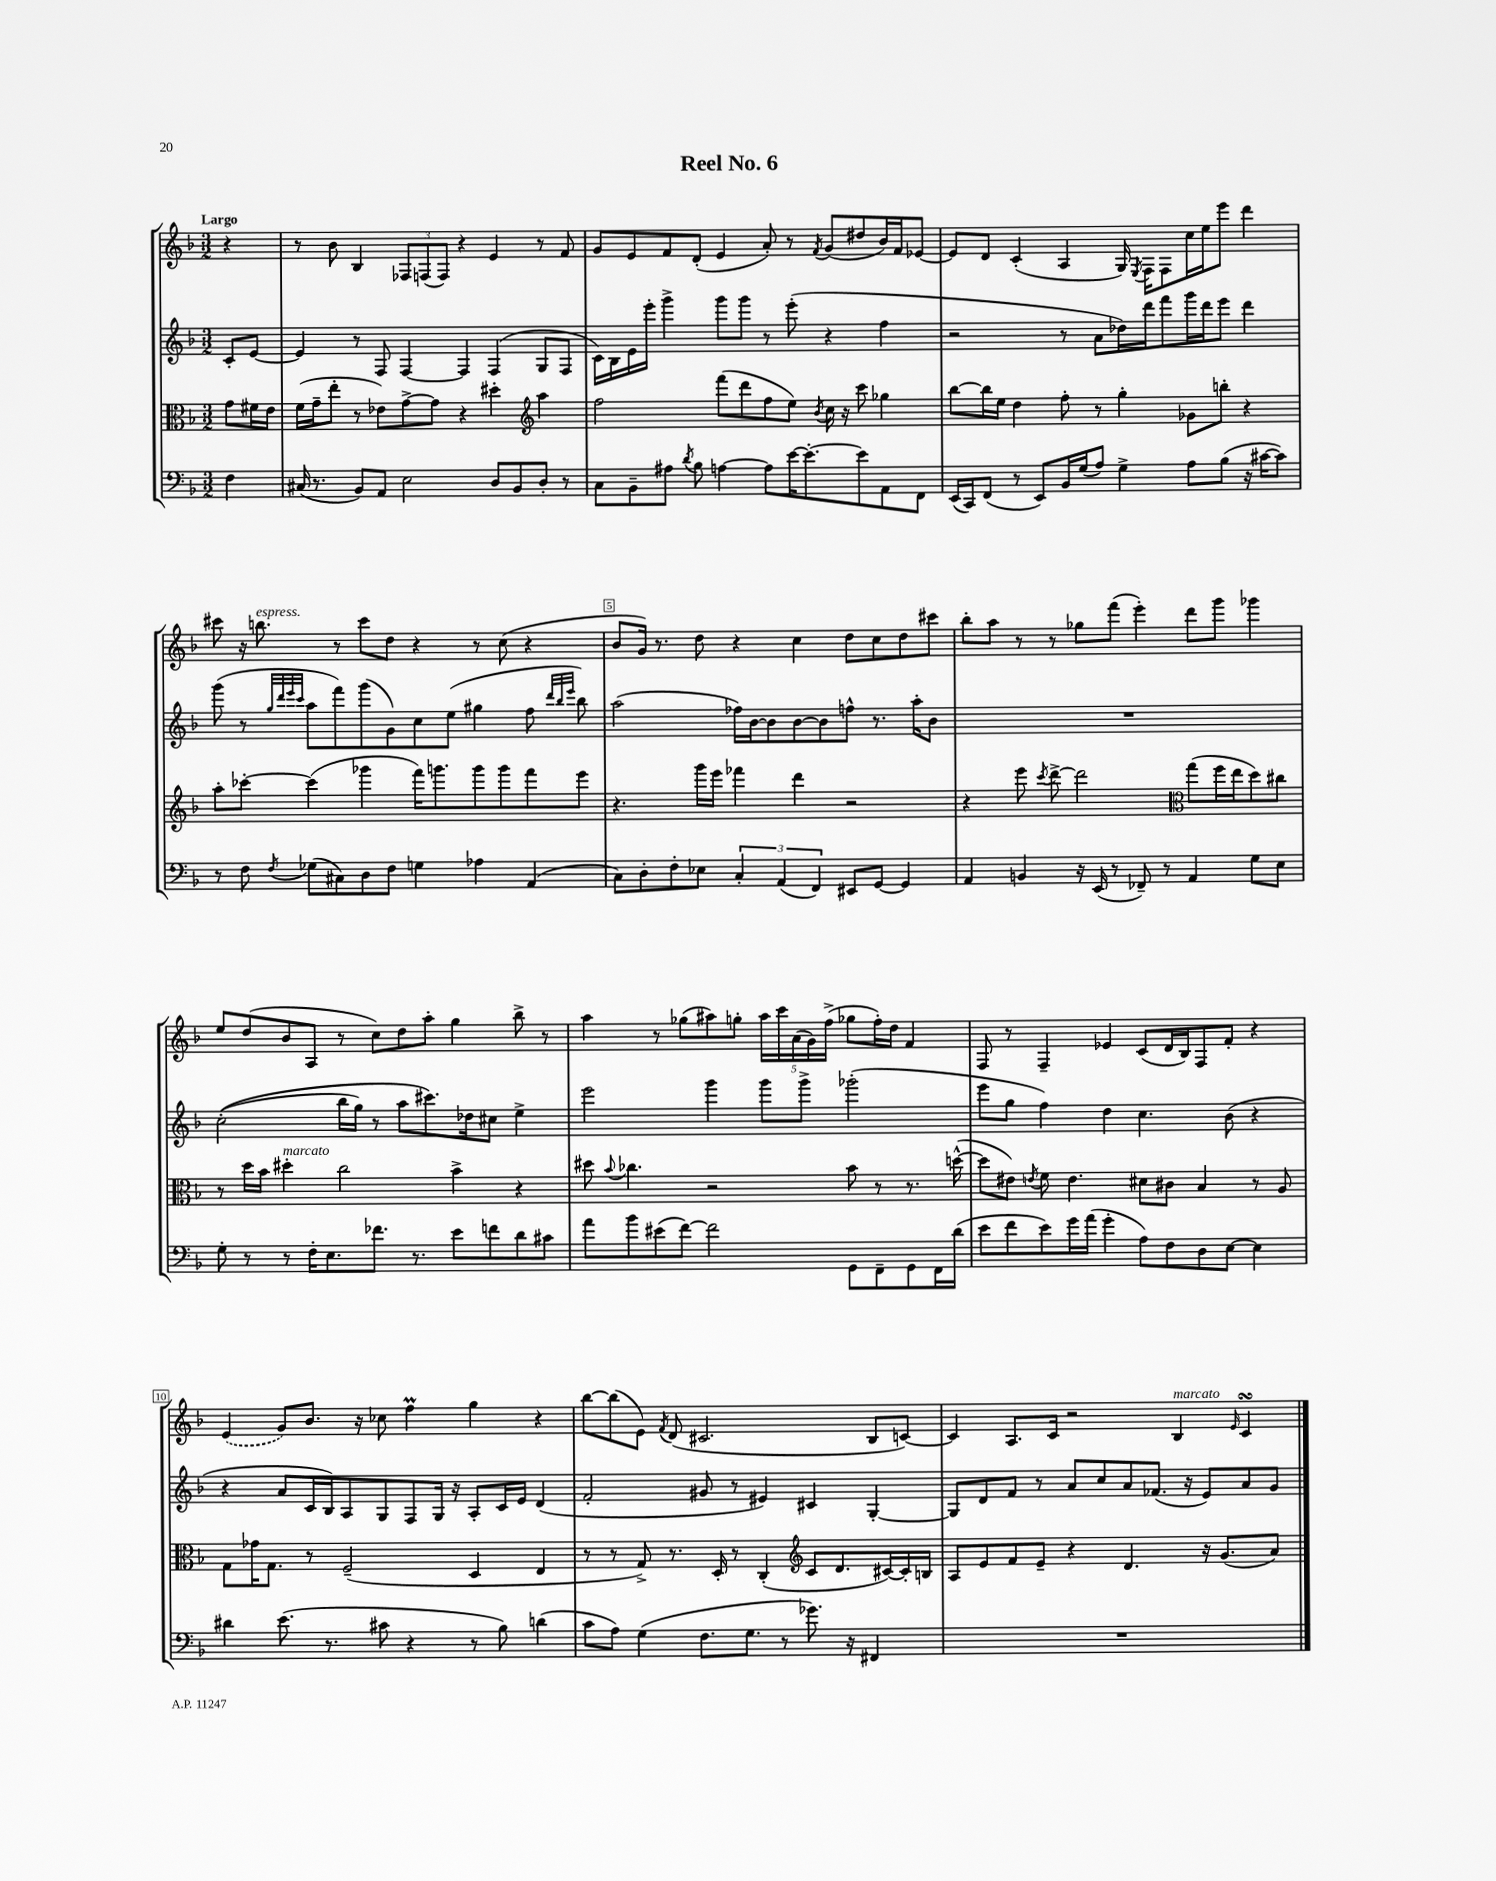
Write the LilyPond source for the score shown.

\header { title = "Reel No. 6" }
<<
\new StaffGroup <<
\new Staff = "s0" {
    \clef treble \key f \major \numericTimeSignature \time 3/2 \partial 4 \tempo "Largo"
    \autoBeamOff r4 |
    r8 bes'8 bes4 \tuplet 3/2 { fes8[ f8( f8]) } r4 e'4 r8 f'8 |
    g'8[ e'8 f'8 d'8]-.( e'4 a'8-.) r8 \acciaccatura { f'8 } g'8[( dis''8 bes'16) f'16 ees'8]~ |
    ees'8[ d'8] c'4-.( a4 g16) \acciaccatura { e8 } f16[ f8 c''16 e''16 e'''8] d'''4 |
    cis'''8 r16 b''8.^\markup { \italic "espress." } r8 cis'''8[ d''8] r4 r8 c''8( r4 |
    bes'8[ g'16]) r8. d''8 r4 c''4 d''8[ c''8 d''8 cis'''8] |
    bes''8[-. a''8] r8 r8 ges''8[ f'''8]( e'''4-.) d'''8[ g'''8] ges'''4 |
    e''8[ d''8( bes'8 a8] r8 c''8[) d''8 a''8]-. g''4 bes''8-> r8 |
    a''4 r8 ges''8[( ais''8) g''8]-. \tuplet 5/4 { ais''16[ c'''16 a'16( g'16) f''16]->( } ges''8[ f''16-.) d''16] f'4 |
    f8 r8 f4-- ees'4 c'8[( d'16 bes16) f8 f'8]-. r4 |
    \once \slurDashed e'4( g'8[) bes'8.] r16 ces''8 f''4\prall g''4 r4 |
    bes''8[~ bes''8( e'8]) \acciaccatura { f'8 } d'8( cis'2. bes8[ c'8]~) |
    c'4 a8.[ c'16] r2 bes4^\markup { \italic "marcato" } \grace { e'16 } c'4\turn \bar "|." |
}
\new Staff = "s1" {
    \clef treble \key f \major \numericTimeSignature \time 3/2 \partial 4
    \autoBeamOff c'8[-. e'8]~ |
    e'4 r8 f8 f4~ f4 f4( g8[ f8] |
    c'16[) bes16 e'16 e'''16]-. g'''4-> g'''8[ g'''8] r8 e'''8-.( r4 f''4 |
    r2 r8 a'8[ des''16) d'''16 f'''8 g'''16 d'''16 e'''8] d'''4 |
    g'''8( r8 \grace { g''32[ d'''32 e'''32 c'''32] } a''8[ f'''8) g'''8( g'8) c''8 e''8]( gis''4 f''8 \grace { d'''32[ bes''32 e'''32] } bes''8) |
    a''2( fes''16[) bes'16~ bes'8 bes'8~ bes'8 f''8]-^ r8. a''16[-. bes'8] |
    R1. |
    c''2-.(\( bes''16[ g''16]) r8 a''8[ cis'''8.\) des''16 cis''8] e''4-> |
    e'''2 g'''4 g'''8[ g'''8]-> ges'''2-.( |
    e'''8[ g''8] f''4) d''4 c''4. bes'8( r4 |
    r4 a'8[ c'16 bes16) a8 g8 f8 g16] r16 a8[-. c'16 e'16] d'4( |
    f'2-. gis'8 r8 eis'4) cis'4 g4~-. |
    g8[ d'8 f'8] r8 a'8[ c''8 a'8 fes'8.]( r16 e'8[) a'8 g'8] \bar "|." |
}
\new Staff = "s2" {
    \clef alto \key f \major \numericTimeSignature \time 3/2 \partial 4
    \autoBeamOff g'8[ fis'16 e'16] |
    f'16[( g'16-- e''8]-. r8 ees'8[) g'8~-> g'8] r4 dis''4-. \clef treble a''4 |
    f''2 f'''8[( d'''8 f''8 e''8]) \acciaccatura { bes'8 } c''16 r16 c'''8 ges''4 |
    bes''8[~ bes''16 e''16] d''4 f''8-. r8 g''4-. ges'8[ b''8]-. r4 |
    a''8[-. ces'''8]~-. ces'''4( ges'''4 f'''16[) g'''8. g'''8 g'''8 f'''8 e'''8] |
    r4. g'''16[ e'''16] fes'''4 d'''4 r2 |
    r4 e'''8 \acciaccatura { c'''8 } d'''8~-> d'''2 \clef alto g''8[( f''16 e''16 d''8) cis''8] |
    r8 d''16[ bes'16] dis''4-.^\markup { \italic "marcato" } c''2 bes'4-> r4 |
    dis''8 \appoggiatura { bes'8 } ces''4. r2 bes'8 r8 r8. d''16~-^( |
    d''8[ eis'8]) \acciaccatura { e'8 } f'8 e'4. dis'8[ cis'8] bes4 r8 a8 |
    g8[ ges'16 g8.] r8 f2--( d4 e4 |
    r8 r8 g8->) r8. d16-. r8 c4-.( \clef treble c'8[ d'8. cis'16~) cis'16-. b16] |
    a8[ e'8 f'8 e'8]-- r4 d'4. r16 g'8.[( a'8]) \bar "|." |
}
\new Staff = "s3" {
    \clef bass \key f \major \numericTimeSignature \time 3/2 \partial 4
    \autoBeamOff f4 |
    cis16( r8. bes,8[) a,8] e2 d8[ bes,8 d8]-. r8 |
    c8[ bes,8-- ais8] \acciaccatura { d'8 } bes8 a4~ a8[ e'16~ e'8.~-. e'8 a,8 f,8] |
    e,16[( c,16) f,8]( r8 e,8[) bes,16 g16( a8]) g4-> a8[ bes8]( r16 cis'16[~ cis'8]) |
    r8 f8 \acciaccatura { f8 } ges8[( cis8) d8 f8] g4 aes4 a,4( |
    c8[) d8-. f8-. ees8] \tuplet 3/2 { c4-. a,4( f,4) } eis,8[ g,8]~ g,4 |
    a,4 b,4 r16 e,16( r8 fes,8--) r8 a,4 g8[ e8] |
    g8-. r8 r8 f16[-. e8. fes'8.] r8. e'8[ f'8 d'8 cis'8] |
    a'8[ bes'8 eis'8( f'8]~) f'2 g,8[ f,8-- g,8 f,16 d'16]( |
    e'8[ f'8 e'8) g'16 a'16]( g'4-. a8[) f8 d8 e8]~ e4 |
    dis'4 e'8.( r8. cis'8 r4 r8 bes8) d'4( |
    c'8[ a8]) g4( f8.[ g8.] r8 ges'8.) r16 fis,4 |
    R1. \bar "|." |
}
>>
>>
\layout { \context { \Score \override BarNumber.break-visibility = ##(#f #t #t) barNumberVisibility = #(every-nth-bar-number-visible 5) \override BarNumber.stencil = #(make-stencil-boxer 0.1 0.3 ly:text-interface::print) } }
